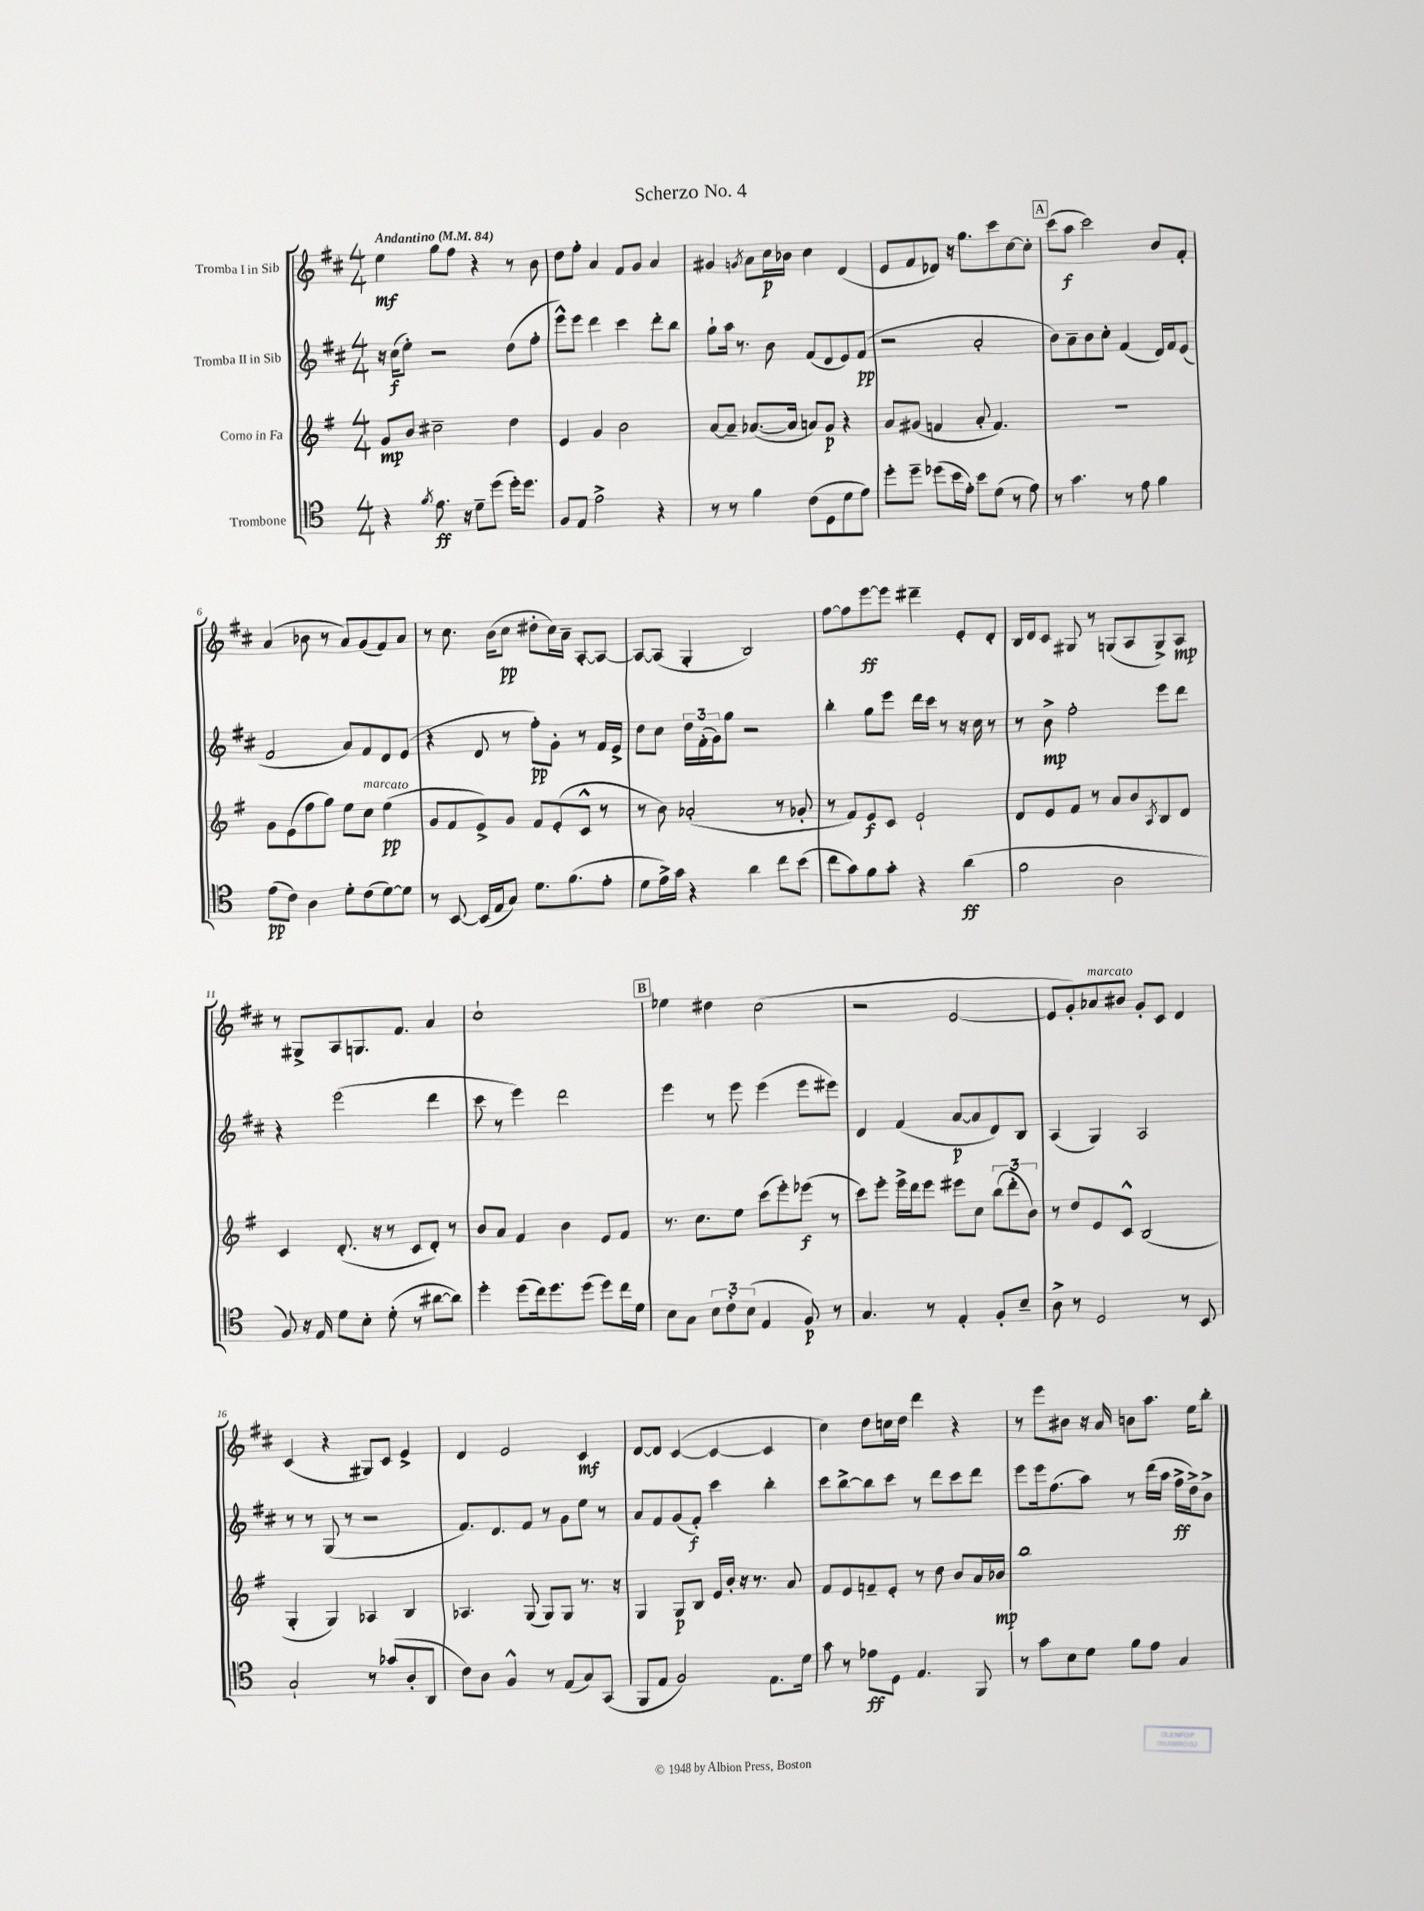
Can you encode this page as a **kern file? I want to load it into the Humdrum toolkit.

**kern	**dynam	**kern	**dynam	**kern	**dynam	**kern	**dynam
*part4	*part4	*part3	*part3	*part2	*part2	*part1	*part1
*staff4	*staff4	*staff3	*staff3	*staff2	*staff2	*staff1	*staff1
*I"Trombone	*	*I"Corno in Fa	*	*I"Tromba II in Sib	*	*I"Tromba I in Sib	*
*clefC4	*	*clefG2	*	*clefG2	*	*clefG2	*
*k[]	*	*k[f#]	*	*k[f#c#]	*	*k[f#c#]	*
*M4/4	*	*M4/4	*	*M4/4	*	*M4/4	*
*MM84	*	*MM84	*	*MM84	*	*MM84	*
=1	=1	=1	=1	=1	=1	=1	=1
!	!	!	!	!	!	!LO:TX:a:B:t=Andantino	!
4r	.	8g/L	mp	16r	.	4ee\	mf
.	.	.	.	(16cc#\KL	f	.	.
.	.	8b/J	.	8ee'\J)	.	.	.
8qf/	.	.	.	.	.	.	.
8.e\	ff	2cc#X~\	.	2r	.	8gg\L	.
.	.	.	.	.	.	8ff#\J	.
16r	.	.	.	.	.	.	.
8d~\L	.	.	.	.	.	4r	.
(8dd\J	.	.	.	.	.	.	.
16dd'\KL)	.	4dd\	.	(8dd\L	.	8r	.
8.dd\J	.	.	.	.	.	.	.
.	.	.	.	8ff#'\J	.	8b\	.
=2	=2	=2	=2	=2	=2	=2	=2
8F/L	.	4e/	.	8eee^^\L)	.	8dd\L	.
8E/J	.	.	.	8eee\J	.	8ff#'\J	.
2e^\	.	4g/	.	4ddd\	.	4a/	.
.	.	2b\	.	4ccc#\	.	8f#/L	.
.	.	.	.	.	.	8g/J	.
4r	.	.	.	8ddd'\L	.	4a/	.
.	.	.	.	8bb\J	.	.	.
=3	=3	=3	=3	=3	=3	=3	=3
8r	.	[8a/L	.	8gg`\L	.	4g#X/	.
8r	.	8a~/J]	.	16aa\Jk	.	.	.
.	.	.	.	8.r	.	.	.
.	.	.	.	.	.	8qgn/	.
4f\	.	([8.a-X/L	.	.	.	8a\L	.
.	.	.	.	8b\	.	16cc#\L	p
.	.	16a-/Jk]	.	.	.	16b-X\JJ	.
(8c\L	.	8an/L)	.	(8f#/L	.	4cc#\	.
8D\	.	8g/J	p	8d/	.	.	.
8d\	.	4r	.	8e/)	.	(4d/	.
8e\J)	.	.	.	(8f#/J	pp	.	.
=4	=4	=4	=4	=4	=4	=4	=4
8dd'\L	.	8a/L	.	2r	.	8e/L	.
8dd~\J	.	(8g#X/J	.	.	.	8f#/	.
(8dd-X\L	.	4fn/	.	.	.	8d-X/J)	.
16b\L	.	.	.	.	.	16r	.
16e'\JJ)	.	.	.	.	.	8.gg\L	.
8b\L	.	8a'/	.	2a'/	.	.	.
(8d\J	.	4.f/)	.	.	.	8ccc#\	.
8r	.	.	.	.	.	[8cc#\	.
8e\)	.	.	.	.	.	8cc#'\J]	.
!!LO:REH:place=s1:t=A
=5	=5	=5	=5	=5	=5	=5	=5
8r	.	1r	.	8b\L)	.	(8ccc#\L	.
4.g\	.	.	.	8a~\	.	8aa\J	f
.	.	.	.	8b\	.	2ccc#\)	.
.	.	.	.	8cc#'\J	.	.	.
8r	.	.	.	(4f#/	.	.	.
8e\	.	.	.	.	.	.	.
4f\	.	.	.	16d/LL)	.	8b/L	.
.	.	.	.	16f#/J	.	.	.
.	.	.	.	(8e/J	.	8f#'/J	.
!!LO:LB:g=z
=6	=6	=6	=6	=6	=6	=6	=6
(8e\L	pp	8g\L	.	2f#/	.	(4a/	.
8c\J)	.	(8e\	.	.	.	.	.
4A\	.	8ff#\	.	.	.	8b-X\	.
.	.	8gg\J)	.	.	.	8r	.
8d'\L	.	8ee\L	.	8a/L)	.	8a/L)	.
!	!	!LO:TX:a:i:t=marcato	!	!	!	!	!
(8c\	.	8cc\J	.	8f#/	.	(8g/	.
[8d\)	.	(4ee\	pp	8d/	.	8f#/)	.
8d\J]	.	.	.	(8e/J	.	8a/J	.
=7	=7	=7	=7	=7	=7	=7	=7
8r	.	8g/L	.	4r	.	8r	.
[8BB/	.	8f#/	.	.	.	8.cc#\	.
(16BB/LL]	.	8e^/)	.	8d/	.	.	.
16E/J	.	.	.	.	.	(16b\KL	.
8G/J)	.	8g/J	.	8r	.	8cc#\J	pp
8.d\L	.	8f#/L	.	8ff#'\L)	pp	8dd#X'\L	.
.	.	(8e'/	.	8g'\J	.	16cc#\L)	.
(8.f\	.	.	.	.	.	16a~\JJ	.
.	.	8c^^/J	.	8r	.	[8A'/L	.
8e'\J	.	8r	.	16f#/LL	.	8A/J_	.
.	.	.	.	16e^/JJ	.	.	.
=8	=8	=8	=8	=8	=8	=8	=8
8d\L	.	8r	.	8dd\L	.	8A/L_	.
16e^\L)	.	8b\)	.	8cc#\J	.	(8A/J]	.
16g\JJ	.	.	.	.	.	.	.
4r	.	(2a-X'/	.	24dd\LL	.	4G'/	.
.	.	.	.	(24f#'\	.	.	.
.	.	.	.	24g\J)	.	.	.
.	.	.	.	8gg\J	.	.	.
4a\	.	.	.	2r	.	2B/)	.
8cc\L	.	8r	.	.	.	.	.
(8b\J	.	8g-X'/	.	.	.	.	.
=9	=9	=9	=9	=9	=9	=9	=9
8cc\L	.	8r	.	4bb'\	.	[8ff#\L	.
8g\)	.	8f#/L)	.	.	.	8ff#\]	.
8f\	.	8e/	f	8gg\L	.	[8eee\	ff
8g'\J	.	8c/J	.	8eee\J	.	8eee\J]	.
4r	.	2e`/	.	16ddd\LL	.	4ddd#X~\	.
.	.	.	.	16ccc#\JJ	.	.	.
.	.	.	.	8r	.	.	.
(4a\	ff	.	.	16r	.	8e'/L	.
.	.	.	.	16cc#\	.	.	.
.	.	.	.	8r	.	8d'/J	.
=10	=10	=10	=10	=10	=10	=10	=10
2f\	.	8d/L	.	8r	.	16B/LL	.
.	.	.	.	.	.	16d/J	.
.	.	8e/	.	8b^\	mp	8c#/J	.
.	.	8f#/J	.	2ff#'\	.	8G#X/	.
.	.	8r	.	.	.	8r	.
2A\	.	8a/L	.	.	.	(8Gn/L	.
.	.	8b/	.	.	.	8A/	.
.	.	8qA/	.	.	.	.	.
.	.	8B/	.	8eee\L	.	8G^/)	.
.	.	8d/J	.	8ddd\J	.	8A/J	mp
!!LO:LB:g=z
=11	=11	=11	=11	=11	=11	=11	=11
8F/)	.	4c/	.	4r	.	8r	.
16r	.	.	.	.	.	8G#X^/L	.
16E/	.	.	.	.	.	.	.
8d\L	.	(8.d'/	.	(2eee\	.	8A/	.
8B'\J	.	.	.	.	.	8.Gn/	.
.	.	16r	.	.	.	.	.
(8d'\	.	8r	.	.	.	.	.
.	.	.	.	.	.	8.f#/J	.
8r	.	8c/L	.	.	.	.	.
[8a#X\L	.	8d'/J)	.	4ddd\	.	4a/	.
8a#\J])	.	8r	.	.	.	.	.
=12	=12	=12	=12	=12	=12	=12	=12
4dd'\	.	8b/L	.	8ccc#\	.	1cc#`	.
.	.	8a/J	.	8r	.	.	.
(8dd\L	.	4f#/	.	4eee\)	.	.	.
16cc\k)	.	.	.	.	.	.	.
8.dd\	.	.	.	.	.	.	.
.	.	4b\	.	2ddd\	.	.	.
(8dd\J	.	.	.	.	.	.	.
8dd\L)	.	8e/L	.	.	.	.	.
16cc\L	.	8f#/J	.	.	.	.	.
16d\JJ	.	.	.	.	.	.	.
!!LO:REH:place=s1:t=B
=13	=13	=13	=13	=13	=13	=13	=13
8B\L	.	8.r	.	4eee\	.	4ee-X\	.
8G\J	.	.	.	.	.	.	.
.	.	8.cc\L	.	.	.	.	.
12B\L	.	.	.	8r	.	4dd#X\	.
12c'\	.	.	.	.	.	.	.
.	.	8ee\J	.	8eee\	.	.	.
(12B\J	.	.	.	.	.	.	.
4E/	.	(8ccc\L	.	(4eee\	.	(2cc#\	.
.	.	8eee'\)	.	.	.	.	.
8F/)	p	(8eee-X\J	f	8eee\L	.	.	.
8r	.	8r	.	8eee#X\J)	.	.	.
=14	=14	=14	=14	=14	=14	=14	=14
4.G/	.	8ccc\L)	.	4d/	.	2r	.
.	.	8eee'\J	.	.	.	.	.
.	.	16eee^\LL	.	(4f#/	.	.	.
.	.	16ddd\J	.	.	.	.	.
8r	.	8eee\J	.	.	.	.	.
4E'/	.	8eee#X\L	.	[8a/L	p	[2e/	.
.	.	8cc\J	.	8a/]	.	.	.
8F'/L	.	(12bb\L	.	8d/)	.	.	.
.	.	12ddd'\	.	.	.	.	.
8B~/J	.	.	.	8B/J	.	.	.
.	.	12b\J)	.	.	.	.	.
=15	=15	=15	=15	=15	=15	=15	=15
8A^\	.	8r	.	(4A/	.	8e/L]	.
8r	.	8dd/L	.	.	.	8g'/)	.
!	!	!	!	!	!	!LO:TX:a:i:t=marcato	!
2D/	.	8e/	.	4G/)	.	8a-X/	.
.	.	8c^^/J	.	.	.	8b#X/J	.
.	.	(2B/	.	2A/	.	8g'/L	.
.	.	.	.	.	.	8c#/J	.
8r	.	.	.	.	.	4d/	.
8BB/	.	.	.	.	.	.	.
!!LO:LB:g=z
=16	=16	=16	=16	=16	=16	=16	=16
2G`/	.	4G'/	.	8r	.	(4c#/	.
.	.	.	.	8r	.	.	.
.	.	4G/)	.	(8G/	.	4r	.
.	.	.	.	8r	.	.	.
8r	.	4A-X/	.	2r	.	8G#X/L)	.
(8g-X/L	.	.	.	.	.	8c#/J	.
8A'/	.	4B/	.	.	.	4e^/	.
8AA/J	.	.	.	.	.	.	.
=17	=17	=17	=17	=17	=17	=17	=17
8c\L)	.	4.A-X/	.	8.f#/L)	.	4d/	.
8A\J	.	.	.	.	.	.	.
.	.	.	.	8.d/	.	.	.
4F^^/	.	.	.	.	.	2e/	.
.	.	(8G/	.	8f#/J	.	.	.
8r	.	8G/L)	.	8r	.	.	.
(8E/L	.	8G/J	.	8g\L	.	.	.
8G/)	.	8.r	.	8ee\J	.	4c#/	mf
(8GG/J	.	.	.	8r	.	.	.
.	.	16r	.	.	.	.	.
=18	=18	=18	=18	=18	=18	=18	=18
8FF/L	.	4G/	.	8a/L	.	[8d/L	.
8E/J	.	.	.	8f#/	.	8d/J]	.
2F/)	.	8G/L	p	(8g/	.	([4c#/	.
.	.	8B/J	.	8f#'/J)	f	.	.
.	.	16e/LL	.	4ccc#\	.	4c#/_	.
.	.	16b'/JJ	.	.	.	.	.
.	.	16r	.	.	.	.	.
.	.	8.r	.	.	.	.	.
8.E\L	.	.	.	4bb'\	.	4c#/]	.
.	.	8a/	.	.	.	.	.
16d\Jk	.	.	.	.	.	.	.
=19	=19	=19	=19	=19	=19	=19	=19
8g\	.	8f#/L	.	8ccc#\L	.	4cc#\)	.
8r	.	8e/	.	[8bb^\	.	.	.
8e-X\L	ff	8fn~/	.	8bb\]	.	8dd\L	.
8D\J	.	8e'/J	.	8ccc#\J	.	16ccn\L	.
.	.	.	.	.	.	16dd\JJ	.
4.E/	.	8r	.	8r	.	4ddd\	.
.	.	8dd\	.	8ddd\L	.	.	.
.	.	8b/L	.	8ccc#\	.	4r	.
8FF/	.	16a/L	.	8ddd\J	.	.	.
.	.	16b-X/JJ	mp	.	.	.	.
=20	=20	=20	=20	=20	=20	=20	=20
8r	.	1bb	.	8eee\L	.	8r	.
8g\L	.	.	.	16eee\k	.	8eee\L	.
.	.	.	.	(8.ff#\	.	.	.
8B\	.	.	.	.	.	8b#X\J	.
8d\J	.	.	.	8aa\J)	.	16r	.
.	.	.	.	.	.	16a/	.
8f\L	.	.	.	8r	.	8bn\L	.
8e\J	.	.	.	(16ddd\LL	.	8.aa\J	.
.	.	.	.	16aa\JJ	.	.	.
4G/	.	.	.	16ff#^\LL	ff	.	.
.	.	.	.	16dd^\J)	.	16ee\KL	.
.	.	.	.	8b^\J	.	8bb'\J	.
==	==	==	==	==	==	==	==
*-	*-	*-	*-	*-	*-	*-	*-
